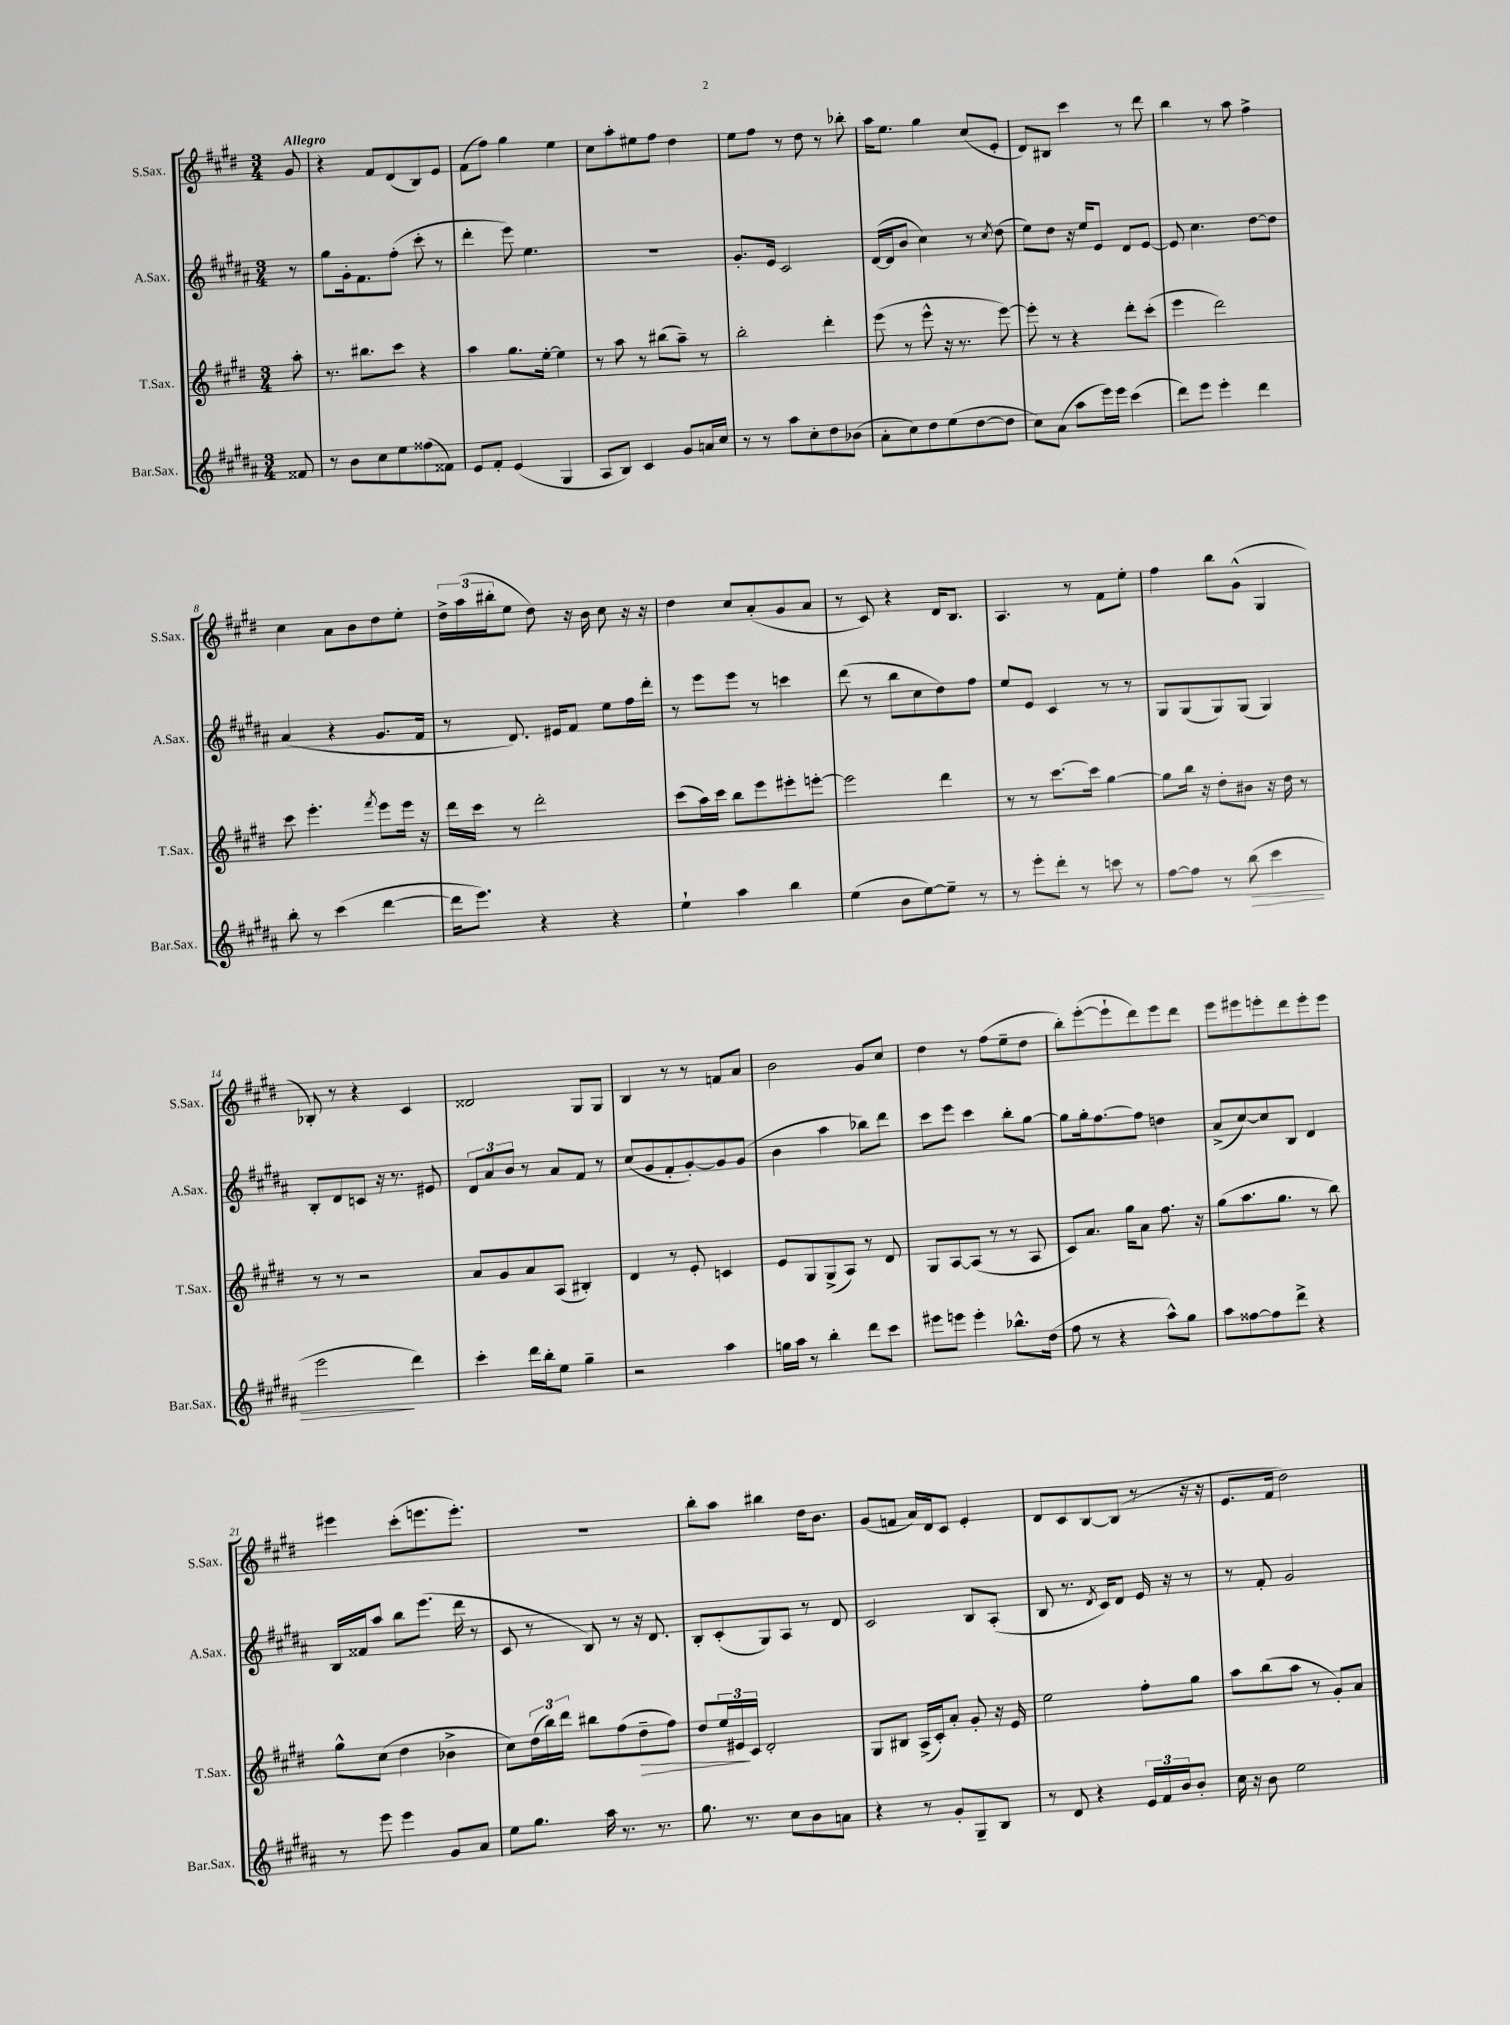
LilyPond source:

<<
\new StaffGroup <<
\new Staff = "s0" \with { instrumentName = "S.Sax." shortInstrumentName = "S.Sax." } {
    \clef treble \key e \major \numericTimeSignature \time 3/4 \partial 8 \tempo "Allegro"
    gis'8 |
    r4 fis'8 dis'8( b8) e'8 |
    fis'8( fis''8) gis''4 e''4 |
    cis''8 a''8-. eis''8 fis''8 dis''4 |
    e''8 fis''8 r8 dis''8 r8 bes''8-. |
    a''16 e''8. gis''4 cis''8( e'8-. |
    dis'8) bis8 cis'''4 r8 dis'''8 |
    b''4 r8 a''8 fis''4-> |
    cis''4 a'8 b'8 dis''8 e''8-. |
    \tuplet 3/2 { dis''16-> a''16( bis''16-. } e''8 dis''8) r16 b'16 cis''8 r16 r16 |
    dis''4 cis''8 a'8-.( gis'8 a'8 |
    r8 cis'8) r4 dis'16 b8. |
    a4. r8 fis'8 e''8-. |
    fis''4 b''8 gis'8-^( gis4 |
    bes8-.) r8 r4 cis'4 |
    disis'2 gis8 gis8 |
    b4 r8 r8 f'8 a'8 |
    b'2 gis'8 cis''8 |
    dis''4 r8 fis''8( e''8-- dis''8 |
    b''8-.) e'''8~-.( e'''8-! dis'''8) e'''8 dis'''8 |
    e'''8 eis'''8 e'''8-. dis'''8 e'''8-. e'''8 |
    eis'''4 cis'''8-.( e'''8. e'''8.-.) |
    R2. |
    b''8-. a''8 bis''4 dis''16 b'8. |
    gis'8( f'8 a'16) dis'16 cis'8 e'4-. |
    dis'8 cis'8 b8~ b8( r8 r16 r16 |
    e'8. fis'16 dis''2) \bar "|." |
}
\new Staff = "s1" \with { instrumentName = "A.Sax." shortInstrumentName = "A.Sax." } {
    \clef treble \key b \major \numericTimeSignature \time 3/4 \partial 8
    r8 |
    gis''8 gis'16-. fis'8. fis''8-.( cis'''8-. r8 |
    dis'''4-. e'''8) e''4. |
    R2. |
    gis'8.-. e'16 cis'2 |
    dis'16~( dis'16 b'8 cis''4) r8 \acciaccatura { cis''8 } dis''8( |
    e''8) dis''8 r16 e''16 e'8 dis'8 e'8~ |
    e'8 cis''4. dis''8~ dis''8 |
    ais'4( r4 gis'8. fis'16 |
    r8 dis'8.) eis'16 fis'8 e''8 fis''16 dis'''16-. |
    r8 e'''8 e'''8 r8 c'''4 |
    dis'''8( r8 b''8 cis''8 dis''8) fis''8 |
    e''8 e'8 cis'4 r8 r8 |
    gis8 gis8( gis8) gis8( gis4) |
    b8-. dis'8 c'8 r16 r8. eis'8 |
    \tuplet 3/2 { dis'8 ais'8 b'8 } r8 ais'8 fis'8 r8 |
    cis''8( gis'8 fis'8-. gis'8~-.) gis'8 gis'8( |
    b'4 ais''4 bes''8) dis'''8 |
    cis'''8 e'''8 cis'''4 b''8-. gis''8~ |
    gis''8 gis''16-. fis''8.~ fis''8 d''4 |
    ais'8->( cis''8~) cis''8 b8 dis'4 |
    b16 fisis'16 ais''8 b''8 e'''8.( dis'''16 r8 |
    cis'8 r8 b8) r8 r16 dis'8. |
    b8-. cis'8-.( gis8) ais8 r8 dis'8 |
    cis'2 b8 ais8-.( |
    b8 r8. \acciaccatura { dis'8 } cis'16) dis'8 e'16 r16 r8 |
    r8 fis'8-. gis'2 \bar "|." |
}
\new Staff = "s2" \with { instrumentName = "T.Sax." shortInstrumentName = "T.Sax." } {
    \clef treble \key e \major \numericTimeSignature \time 3/4 \partial 8
    a''8-. |
    r8. bis''8. cis'''8 r4 |
    a''4 gis''8. e''16~-. e''4 |
    r8 a''8 r8 bis''8( a''8--) r8 |
    b''2-. dis'''4-. |
    e'''8( r8 e'''8-^ r16 r8. e'''8~) |
    e'''8-. r8 r4 dis'''8-. cis'''8-.( |
    e'''4 dis'''2) |
    cis'''8 e'''4.-. \acciaccatura { fis'''8 } e'''8 e'''16 r16 |
    dis'''16 cis'''16 r8 dis'''2-. |
    cis'''8( a''16) cis'''16 b''8 e'''8 eis'''8-. e'''8~-. |
    e'''2 dis'''4 |
    r8 r8 cis'''8.~ cis'''16 gis''4~ |
    gis''8 b''16 r16 dis''8-. bis'8 r16 dis''16 r8 |
    r8 r8 r2 |
    a'8 gis'8 a'8 a8( bis4-.) |
    dis'4 r8 e'8-. c'4 |
    e'8 gis8 gis8->( a8) r8 dis'8 |
    gis8 a8~ a8( r8 r8 a8 |
    cis'8) a'8. gis''16 a'8 fis''8. r16 |
    gis''8( a''8. gis''8. r8 b''8) |
    gis''8-^ cis''8( dis''4 bes'4-> |
    cis''8) \tuplet 3/2 { dis''16( b''16) dis'''16 } bis''8 fis''8( dis''8--\> fis''8) |
    dis''8 \tuplet 3/2 { e''16 eis'16\! cis'16 } dis'2-. |
    gis8 bis8 a16->( cis'16-.) a'8-. gis'8-. r16 e'16 |
    e''2 fis''8-. gis''8 |
    a''8 b''8( a''8 r8 gis'8-.) a'8 \bar "|." |
}
\new Staff = "s3" \with { instrumentName = "Bar.Sax." shortInstrumentName = "Bar.Sax." } {
    \clef treble \key b \major \numericTimeSignature \time 3/4 \partial 8
    fisis'8 |
    r8 b'8 cis''8 e''8 fisis''8( fisis'8) |
    e'8 fis'8-. e'4( gis4 |
    ais8 b8) cis'4 gis'8 a'16 cis''16 |
    r8 r8 ais''8 cis''8-. dis''8 bes'8( |
    ais'8-. cis''8) dis''8 e''8( dis''8~ dis''8 |
    cis''8) ais'8( ais''8 e'''16) e'''16 cis'''4( |
    dis'''8) e'''8 e'''4-. dis'''4 |
    b''8-. r8 cis'''4( dis'''4~ |
    dis'''16 e'''8.) r4 r4 |
    e''4-! ais''4 b''4 |
    e''4( b'8 e''8~) e''8-- r8 |
    r8 e'''8-. dis'''8-. r8 c'''8 r8 |
    fis''8~ fis''8 r8 b''8\>( cis'''4 |
    e'''2\! dis'''4) |
    cis'''4-. dis'''16 b''16-. e''8 gis''4-- |
    r2 ais''4 |
    g''16 ais''16 r8 b''4-. dis'''8 cis'''8 |
    eis'''8 e'''8 e'''4-. bes''8.-^ dis''16( |
    fis''8 r8 r4 ais''8-^) gis''8 |
    ais''8 fisis''8~ fisis''8 dis'''8-> r4 |
    r8 e'''8 e'''4 gis'8 ais'8 |
    e''8 gis''8. ais''16 r8. r8. |
    gis''8. r8. cis''8 b'8 a'8 |
    r4 r8 gis'8-. gis8-- b8 |
    r8 dis'8 r4 \tuplet 3/2 { e'16 fis'16 b'16 } b'8-. |
    cis''16 r16 b'8 e''2 \bar "|." |
}
>>
>>
